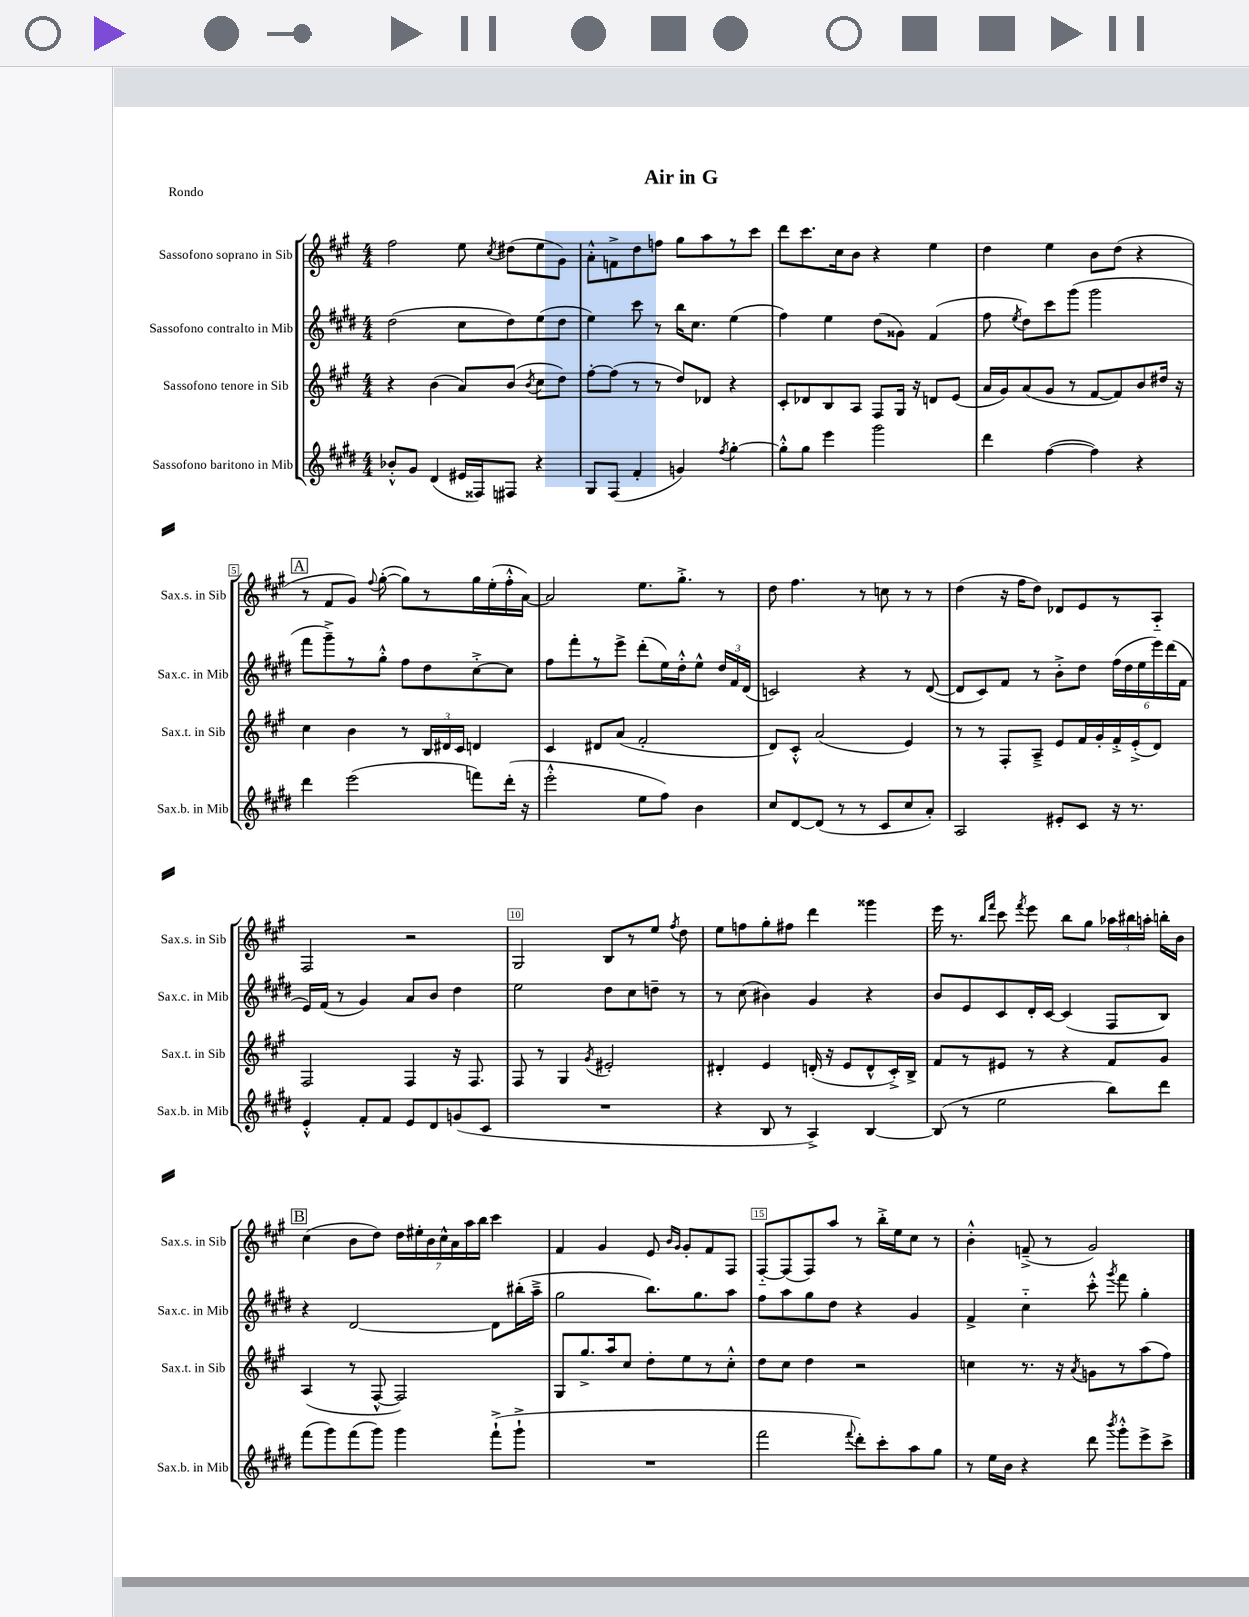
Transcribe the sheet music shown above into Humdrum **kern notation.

**kern	**kern	**kern	**kern
*staff4	*staff3	*staff2	*staff1
*clefG2	*clefG2	*clefG2	*clefG2
*k[f#c#g#d#]	*k[f#c#g#]	*k[f#c#g#d#]	*k[f#c#g#]
*M4/4	*M4/4	*M4/4	*M4/4
8b-'^^/L	4r	(2dd#\	2ff#\
8g#/J	.	.	.
(4d#/	(4b\	.	.
16e#/LL	8a/L)	8cc#\L	8ee\
16F##/J)	.	.	.
.	.	.	8qcc#/
8F#/J	(8b/J	8dd#\)	(8dd#\L
.	8qb/	.	.
4r	8cc#\L	(8ee\	8ee\
.	8dd\J)	8dd#\J	8g#\J)
=	=	=	=
8G#/L	[8ff#'\L	4ee\)	8a'^^\L
(8F#/J	(8ff#\]J	.	8f^\
4f#'/	8r	8ccc#\	8dd\
.	8r	8r	8ff\J
4g/)	8dd/L)	16bb\LK	8gg#\L
.	.	8.cc#\J	.
.	8d-/J	.	8aa\
8qff#/	.	.	.
[4gg#'\	4r	(4ee\	8r
.	.	.	8ccc#\J
=	=	=	=
8gg#'^^\]L	8c#'/L	4ff#\)	8ddd\L
8gg#\J	8d-/	.	8.ccc#\
4eee\	8B/	4ee\	.
.	.	.	16cc#\k
.	8A/J	.	8b\J
2ggg#\	8F#/L	(8dd#\L	4r
.	16G#/Jk	8g##\J)	.
.	16r	.	.
.	8d/L	(4f#/	4ee\
.	(8e/J	.	.
=	=	=	=
4ddd#\	16a/LL	8ff#\	4dd\
.	16g#/J)	.	.
.	.	8qee/	.
.	(8a/	8dd#\L)	.
([4ff#\	8g#/J	8ccc#\	4ee\
.	8r	(8ggg#\J	.
4ff#\])	[8f#/L	2ggg#\	8b\L
.	8f#/])	.	(8dd\J
4r	8b/	.	4r
.	16dd#/Jk	.	.
.	16r	.	.
=	=	=	=
4ddd#\	4cc#\	8fff#\L	8r
.	.	8ggg#~^\)	8f#/L
(2eee\	4b\	8r	8g#/J)
.	.	.	8qqff#/
.	.	8gg#'^^\J	([8gg#'\
.	8r	8ff#\L	8gg#\]L)
.	24B/LL	8dd#\	8r
.	24d#/	.	.
.	24c#/JJ	.	.
8fff\L)	4d/	[8cc#'^\	16gg#\L
.	.	.	(16ee'\
(16ddd#'\Jk	.	8cc#\]J	16ff#'^^\
16r	.	.	[16a\JJ)
=	=	=	=
2eee'^^\	4c#/	8ff#\L	2a/]
.	.	8fff#'\	.
.	8d#/L	8r	.
.	(8a/J	8eee^\J	.
8ee\L	2f#'/	(8ddd#'\L	8.ee\L
8ff#\J)	.	16ee\L)	.
.	.	16dd#'^^\J	8.gg#'^\J
4b\	.	8ee^^\J	.
.	.	24dd#/LL	8r
.	.	24f#/	.
.	.	(24d#/JJ	.
=	=	=	=
8cc#/L	8d/L)	2c/)	8dd\
[8d#/	8c#'^^/J	.	4.ff#\
(8d#/]J	(2a/	.	.
8r	.	.	.
8r	.	4r	8r
8c#/L	.	.	8cc\
8cc#/	4e/)	8r	8r
8a'/J)	.	([8d#/	8r
=	=	=	=
2A/	8r	8d#/]L	(4dd\
.	8r	8c#/)	.
.	8F#'/L	8f#/J	16r
.	.	.	16ff#\LK
.	8A~^/J	8r	8dd\J)
8e#'/L	8e/L	8b'^\L	8d-/L
8c#/J	16f#/L	8dd#\J	8e/
.	16g#'/	.	.
16r	16f#'^/	(24ff#\LL	8r
.	.	24dd#\	.
8.r	(16e'^/J	.	.
.	.	24ee\	.
.	8d/J)	24eee\)	8A'~/J
.	.	(24ddd#\	.
.	.	24f#\JJ	.
=	=	=	=
4e'^^/	2F#/	16e/LL)	2F#/
.	.	(16f#/JJ	.
.	.	8r	.
8f#'/L	.	4g#/)	.
8f#/J	.	.	.
8e/L	4F#/	8a/L	2r
8d#/	.	8b/J	.
(8g/	16r	4dd#\	.
.	8.F#/	.	.
8c#/J	.	.	.
=	=	=	=
1r	8F#/	2ee\	2G#/
.	8r	.	.
.	4G#/	.	.
.	8qg#/	.	.
.	2e#'/	8dd#\L	8B/L
.	.	8cc#\	8r
.	.	8dd~\J	8ee/J
.	.	.	8qff#/
.	.	8r	8dd\
=	=	=	=
4r	4d#'/	8r	8ee\L
.	.	(8cc#\	8ff\
8B/	4e/	4b#\)	8gg#'\
8r	.	.	8ff#\J
4A^/)	(16d'/	4g#/	4ddd\
.	16r	.	.
.	8e/L	.	.
[4B/	8d^^/	4r	4ggg##\
.	16c#'^/L)	.	.
.	16B^/JJ	.	.
=	=	=	=
(8B/]	8f#/L	8b/L	16eee\
.	.	.	8.r
8r	8r	8e/	.
.	.	.	16qqbb/LL
.	.	.	16qqfff#/JJ
2ee\	8e#/J	8c#/	8ccc#\
.	.	.	8qfff#/
.	8r	16d#'/L	8eee\
.	.	[16c#/JJ	.
.	4r	(4c#/]	8bb\L
.	.	.	8gg#\J
8bb\L)	8f#/L	8F#/L	24aa-\LL
.	.	.	24bb#\
.	.	.	24aa'\JJ
8ddd#\J	8g#/J	8B/J)	16bb'\LL
.	.	.	16b\JJ
=	=	=	=
(8fff#\L	(4A/	4r	(4cc#\
8ggg#\)	.	.	.
(8fff#\	8r	[2d#/	8b\L
8ggg#\J)	[8F#^^/	.	8dd\J)
4ggg#\	2F#/])	.	28dd\LL
.	.	.	28ee#'\
.	.	.	28b\
.	.	.	28cc#^^\
.	.	.	28a\
.	.	.	28aa\
.	.	.	28bb\JJ
(8fff#`^\L	.	8d#\]L	4ccc#\
8ggg#`^\J	.	(16bb#'\L	.
.	.	16aa~^\JJ	.
=	=	=	=
1r	8G#/L	2gg#\	4f#/
.	8.gg#^/	.	.
.	.	.	4g#/
.	16aa/k	.	.
.	8cc#/J	.	.
.	8dd'\L	8.bb\L)	8e/
.	.	.	16qqb/LL
.	.	.	16qqg#/JJ
.	8ee\	.	8g#'/L
.	.	8.gg#\	.
.	8r	.	8f#/
.	8cc#'^^\J	8aa\J	8F#/J
=	=	=	=
2fff#\	8dd\L	8ff#\L	[8F#'~/L
.	8cc#\J	8aa\	(8F#/]
.	4dd\	8gg#\	8F#/)
.	.	8dd#\J	8aa/J
8qqfff#/	.	.	.
8ddd#'\L)	2r	4r	8r
8ccc#'\	.	.	16bb'^\LL
.	.	.	16ee\J
8aa\	.	4g#/	8cc#\J
8gg#\J	.	.	8r
=	=	=	=
8r	4cc\	4f#^/	4b'^^\
16ee\LL	.	.	.
16b\JJ	.	.	.
4r	8.r	4cc#'~\	(8f~^/
.	.	.	8r
.	16r	.	.
.	8qa/	.	.
8ddd#\	8g\L	8ccc#'^^\	2g#/)
8qbbb/	.	8qggg#/	.
8ggg#'^^\L	8r	8fff#\	.
8eee^\	(8aa\	4gg#'\	.
8ccc#^\J	8ff#\J)	.	.
==	==	==	==
*-	*-	*-	*-
